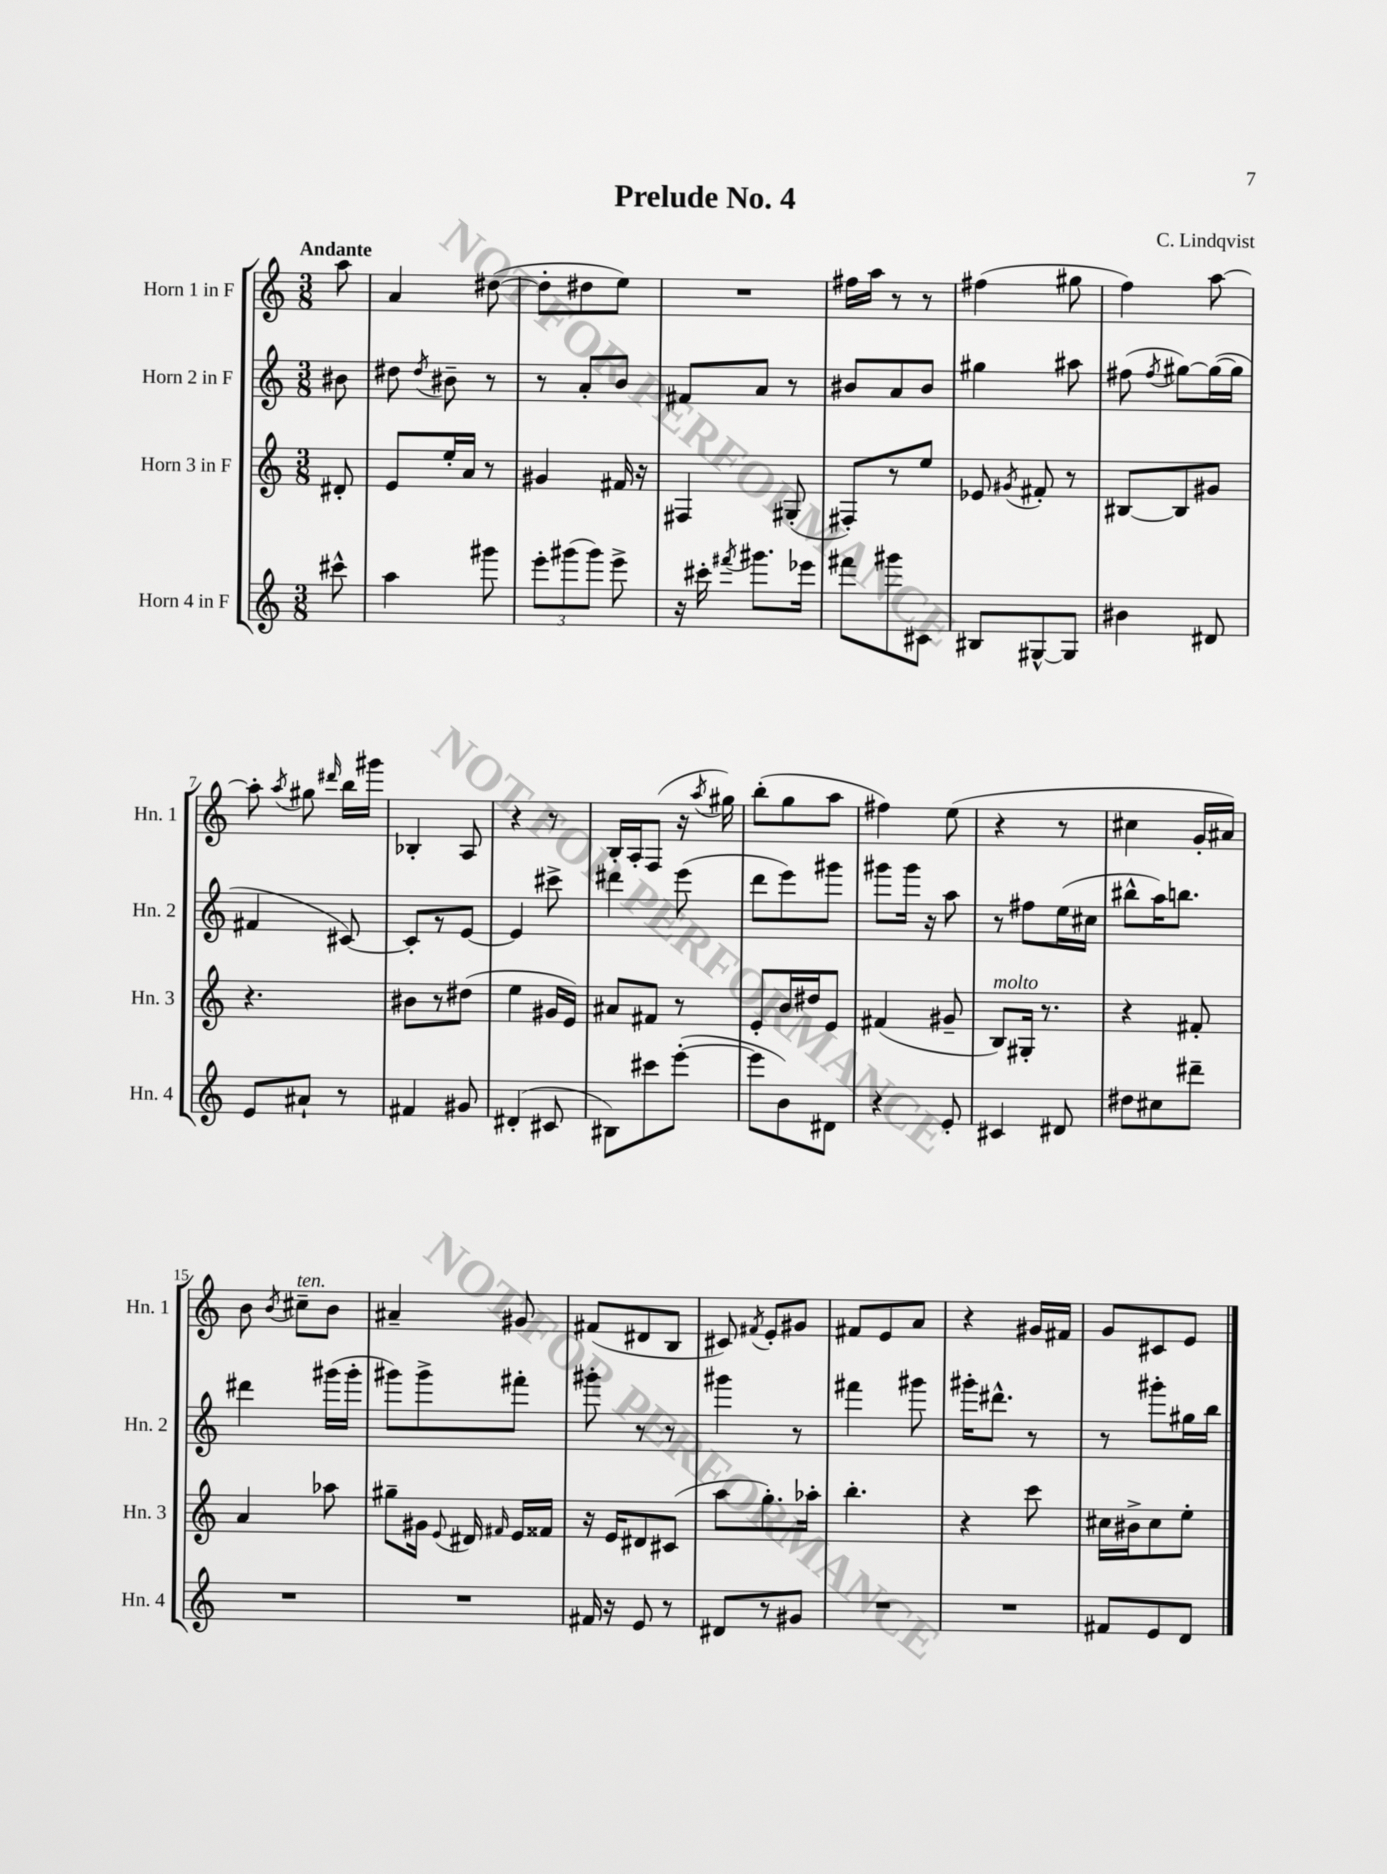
\header { title = "Prelude No. 4" composer = "C. Lindqvist" }
<<
\new StaffGroup <<
\new Staff = "s0" \with { instrumentName = "Horn 1 in F" shortInstrumentName = "Hn. 1" } {
    \clef treble \key c \major \numericTimeSignature \time 3/8 \partial 8 \tempo "Andante"
    \autoBeamOff a''8 |
    a'4 dis''8~( |
    dis''8[-. dis''8 e''8]) |
    R4. |
    fis''16[ a''16] r8 r8 |
    fis''4( gis''8 |
    f''4) a''8~ |
    a''8-. \acciaccatura { a''8 } gis''8 \grace { dis'''16 } b''16[ gis'''16] |
    bes4-. a8 |
    r4 r8 |
    b16[-. a16-. f8]( r16 \acciaccatura { a''8 } gis''16) |
    b''8[-.( g''8 a''8] |
    fis''4) e''8( |
    r4 r8 |
    cis''4 g'16[-. ais'16]) |
    b'8 \acciaccatura { b'8 } cis''8[--^\markup { \italic "ten." } b'8] |
    ais'4-- gis'8 |
    fis'8[( dis'8 b8] |
    cis'8) \acciaccatura { fis'8 } e'8[-. gis'8] |
    fis'8[ e'8 a'8] |
    r4 gis'16[ fis'16] |
    g'8[ cis'8 e'8] \bar "|." |
}
\new Staff = "s1" \with { instrumentName = "Horn 2 in F" shortInstrumentName = "Hn. 2" } {
    \clef treble \key c \major \numericTimeSignature \time 3/8 \partial 8
    \autoBeamOff bis'8 |
    dis''8 \acciaccatura { dis''8 } bis'8-- r8 |
    r8 a'8[-. b'8] |
    fis'8[ a'8] r8 |
    bis'8[ a'8 bis'8] |
    gis''4 ais''8 |
    fis''8( \acciaccatura { fis''8 } gis''8[~) gis''16~( gis''16] |
    fis'4 cis'8~) |
    cis'8[-. r8 e'8]~ |
    e'4 cis'''8-> |
    dis'''4 e'''8( |
    d'''8[ e'''8) gis'''8] |
    gis'''8[ gis'''16] r16 a''8 |
    r8 fis''8[ e''16( cis''16] |
    bis''8[-^ a''16) b''8.] |
    dis'''4 gis'''16[( gis'''16]-. |
    gis'''8[) gis'''8-> fis'''8]-. |
    gis'''8-. r8 r8 |
    gis'''4 r8 |
    fis'''4 gis'''8 |
    gis'''16[-. dis'''8.]-^ r8 |
    r8 gis'''8[-. gis''16 b''16] \bar "|." |
}
\new Staff = "s2" \with { instrumentName = "Horn 3 in F" shortInstrumentName = "Hn. 3" } {
    \clef treble \key c \major \numericTimeSignature \time 3/8 \partial 8
    \autoBeamOff dis'8-. |
    e'8[ e''16-. a'16] r8 |
    gis'4 fis'16 r16 |
    fis4 gis8-.( |
    fis8[-.) r8 e''8] |
    ees'8 \acciaccatura { gis'8 } fis'8-. r8 |
    bis8[~ bis8 gis'8] |
    r4. |
    bis'8[ r8 dis''8]( |
    e''4 gis'16[ e'16]) |
    ais'8[ fis'8] r8 |
    e'8[-. b'16 dis''16 e'8] |
    fis'4( gis'8-- |
    b8[^\markup { \italic "molto" }) gis16]-. r8. |
    r4 fis'8-. |
    a'4 aes''8 |
    gis''8[-- gis'16] \appoggiatura { e'8 } dis'16 \grace { fis'16 } e'16[ fisis'16] |
    r16 e'16[ dis'8 cis'8]( |
    a''8[ g''8.-.) aes''16]-. |
    b''4.-. |
    r4 c'''8 |
    cis''16[ bis'16-> cis''8 e''8]-. \bar "|." |
}
\new Staff = "s3" \with { instrumentName = "Horn 4 in F" shortInstrumentName = "Hn. 4" } {
    \clef treble \key c \major \numericTimeSignature \time 3/8 \partial 8
    \autoBeamOff cis'''8-^ |
    a''4 gis'''8 |
    \tuplet 3/2 { e'''8[-. gis'''8( gis'''8]) } e'''8-> |
    r16 cis'''16-. \acciaccatura { fis'''8 } gis'''8.[ ees'''16] |
    fis'''8[ gis'''8 cis'8] |
    bis8[ gis8~-^ gis8] |
    bis'4 dis'8 |
    e'8[ ais'8]-! r8 |
    fis'4 gis'8 |
    dis'4-.( cis'8 |
    bis8[) cis'''8 e'''8]~-.( |
    e'''8[ b'8) dis'8] |
    r4 e'8-. |
    cis'4 dis'8 |
    dis''8[ cis''8 dis'''8]-- |
    R4. |
    R4. |
    fis'16 r16 e'8 r8 |
    dis'8[ r8 gis'8] |
    R4. |
    R4. |
    fis'8[ e'8 d'8] \bar "|." |
}
>>
>>
